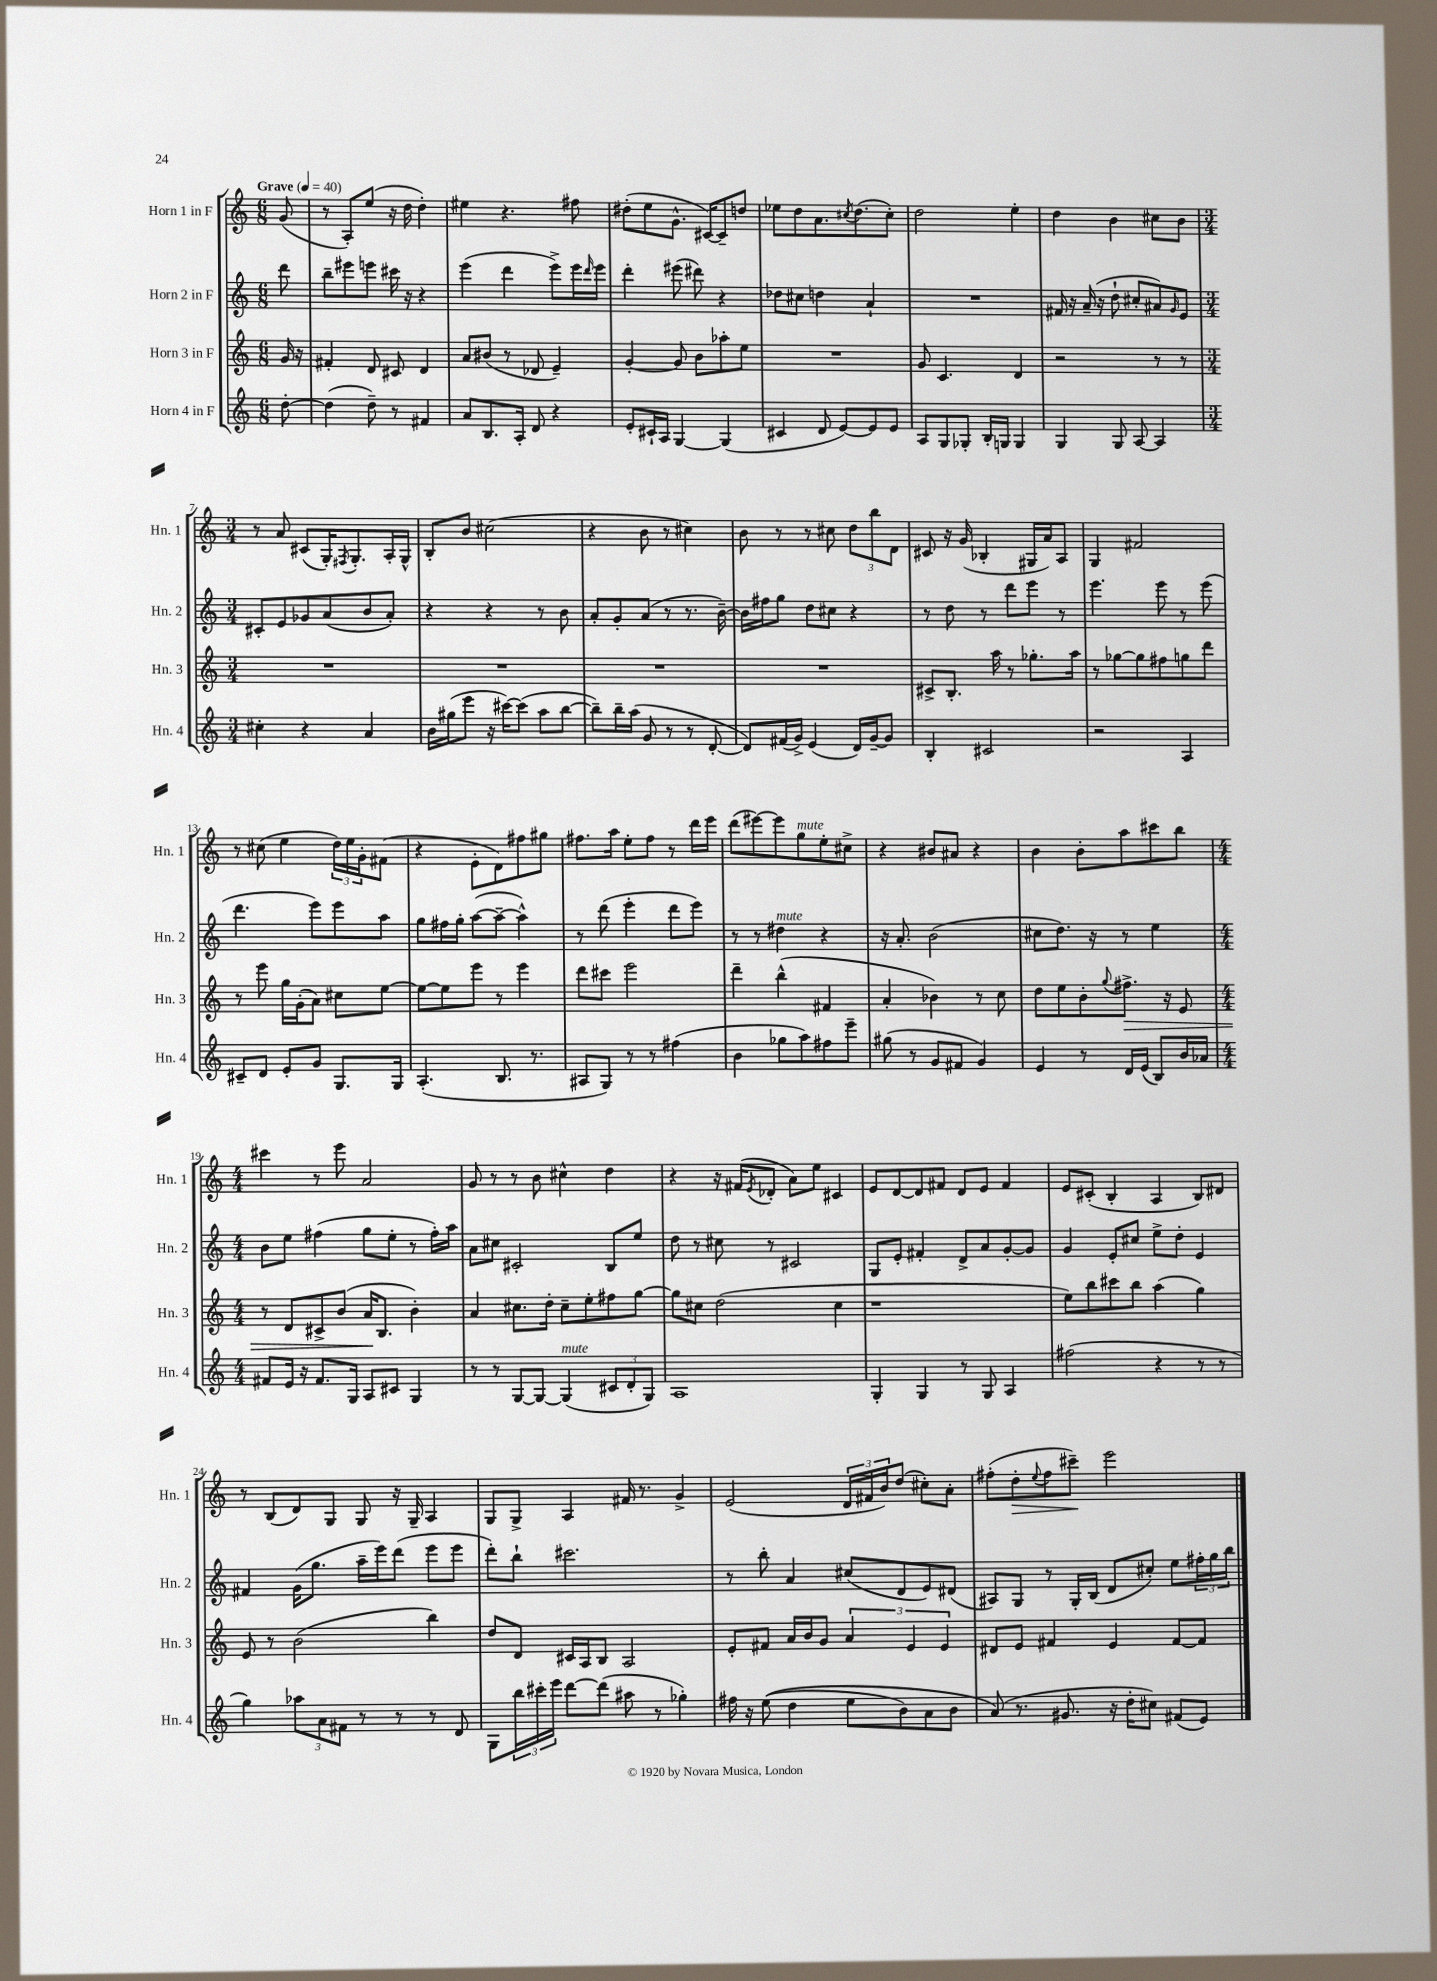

**kern	**kern	**kern	**kern
*staff4	*staff3	*staff2	*staff1
*clefG2	*clefG2	*clefG2	*clefG2
*k[]	*k[]	*k[]	*k[]
*M6/8	*M6/8	*M6/8	*M6/8
*MM40	*MM40	*MM40	*MM40
[8dd'\	16g/	8ddd\	(8g/
.	16r	.	.
=	=	=	=
(4dd\]	4f#'/	8bb~\L	8r
.	.	8eee#\	8A'/L)
8dd~\)	8d/	8eee\J	(8ee/J
8r	8c#/	16ccc#\	16r
.	.	16r	16dd\
4f#/	4d/	4r	4dd'\)
=	=	=	=
8a/L	8a/L	(4eee\	4ee#\
8.B/	(8b#/J	.	.
.	8r	4ddd\	4.r
16A'/Jk	.	.	.
8d/	8d-/	.	.
4r	4e~/)	8eee^\L)	.
.	.	16eee\L	8ff#\
.	.	16qqddd/	.
.	.	16eee\JJ	.
=	=	=	=
8e'/L	[4g'/	4ddd'\	(8dd#'\L
16c#`/L	.	.	8ee\
16A/JJ	.	.	.
[4G/	8g/]	(8eee#\	8.g^^\J
.	8b\L	8ddd#\)	.
.	.	.	[16c#/LK)
(4G/]	8aa-'\	4r	8c#~/]
.	8ee\J	.	8dd/J
=	=	=	=
4c#/	2.r	8dd-\L	8ee-\L
.	.	8cc#\J	8dd\
8d/	.	4dd\	8.a\
[8e/L)	.	.	.
.	.	.	8qcc#/
.	.	.	(8.dd\
8e/]	.	4a`/	.
8e/J	.	.	8cc#'\J)
=	=	=	=
8A/L	8g/	2.r	2dd\
8G/	4.c/	.	.
8G-'/J	.	.	.
16B'/LL	.	.	.
16G/JJ	.	.	.
4G/	4d/	.	4ee'\
=	=	=	=
4G/	2r	16f#/	4dd\
.	.	16r	.
.	.	(16a~/	.
.	.	16r	.
8G/	.	8dd`\	4b\
[8A/	.	8cc#'/L	.
4A/]	8r	8a#/)	8cc#\L
.	.	16qqg/	.
.	8r	8e/J	8b\J
=	=	=	=
*M3/4	*M3/4	*M3/4	*M3/4
4cc#'\	2.r	8c#'/L	8r
.	.	8e/	8a/
4r	.	8g-/	(8c#/L
.	.	(8a/	16G'/K)
.	.	.	8qF#/
.	.	.	8.G'/
4a/	.	8b/	.
.	.	8a'/J)	16A'/L
.	.	.	16G^^/JJ
=	=	=	=
16b\LL	2.r	4r	8B'/L
(16gg#\J	.	.	.
8eee\J	.	.	8b/J
16r	.	4r	(2cc#\
[16ccc#\LK)	.	.	.
(8ccc#\]J	.	.	.
8aa\L	.	8r	.
[8bb\J	.	8b\	.
=	=	=	=
8bb~\]L)	2.r	8a'/L	4r
16bb~\L	.	8g'/	.
(16aa\JJ	.	.	.
8g/	.	(8a/J	8b\
8r	.	8r	8r
8r	.	8.r	4cc#\)
[8d'/	.	.	.
.	.	[16b~\)	.
=	=	=	=
8d/]L)	2.r	16b\]LL	8b\
.	.	16ff#\J	.
(16f#/L	.	8gg\J	8r
16g^/JJ)	.	.	.
(4e/	.	8dd\L	8r
.	.	8cc#\J	8cc#\
16d/LL)	.	4r	12dd\L
[16g~/J	.	.	.
.	.	.	12bb\
8g/]J	.	.	.
.	.	.	12d\J
=	=	=	=
4B'/	8c#^/L	8r	8c#/
.	8.B'/J	8dd\	16r
.	.	.	(16g/
2c#/	.	8r	4B-'/
.	16aa\	.	.
.	8r	8ddd\L	.
.	8.gg-'\L	8eee\J	16G#/LL
.	.	.	16a/J)
.	.	8r	8A/J
.	16aa\Jk	.	.
=	=	=	=
2r	8r	4.eee\	4G/
.	[8gg-\L	.	.
.	8gg-\]	.	2f#/
.	8ff#\	8eee\	.
4A/	8gg\	8r	.
.	8ddd\J	(8eee\	.
=	=	=	=
8c#~/L	8r	4.ddd\	8r
8d/J	8eee\	.	(8cc#\
8e'/L	16gg\LL	.	4ee\
.	(16g'\J	.	.
8g/J	8a\J)	8eee\L)	.
8.G/L	8cc#\L	8eee\	24dd\LL)
.	.	.	24ee\
.	.	.	24g'\J
.	[8ee\J	8aa\J	(8f#\J
16G/Jk	.	.	.
=	=	=	=
(4.A'/	8ee\_L	8gg\L	4r
.	8ee\]	16ff#\L	.
.	.	16gg'\JJ	.
.	8eee\J	([8aa\L	8e'\L
8.B/	8r	8aa~\_J	8d\)
.	4eee\	4aa^^\])	8ff#\
8.r	.	.	.
.	.	.	8gg#\J
=	=	=	=
8A#/L	8ddd\L	8r	8.ff#\L
8G/J)	8ccc#\J	(8ddd\	.
.	.	.	16aa\Jk
8r	2eee\	4eee'\	8ee'\L
8r	.	.	8ff#\J
(4ff#\	.	8ddd\L	8r
.	.	8eee\J)	16ddd\LL
.	.	.	16eee\JJ
=	=	=	=
4b\	4ddd~\	8r	(8ddd\L
.	.	8r	[8eee#\)
8gg-\L	(4bb^^\	4dd#\	8eee#\]
8aa\)	.	.	8gg\
8ff#\	4f#/	4r	8ee'\
8eee~\J	.	.	8cc#^\J
=	=	=	=
(8gg#\	4a'/	16r	4r
.	.	8.a'/	.
8r	.	.	.
8g/L	4b-\)	(2b\	8b#/L
8f#/J	.	.	8a#/J
4g/)	8r	.	4r
.	8cc\	.	.
=	=	=	=
4e/	8dd\L	8cc#\L	4b\
.	8ee\	8.dd\J)	.
8r	8b'\	.	8b'\L
.	.	16r	.
.	8qqgg/	.	.
16d/LL	8.ff#^\J	8r	8aa\
(16e/JJ	.	.	.
8B/L)	.	4ee\	8ccc#\
.	16r	.	.
16b/L	8e/	.	8bb\J
16a-/JJ	.	.	.
=	=	=	=
*M4/4	*M4/4	*M4/4	*M4/4
8f#/L	8r	8b\L	4ccc#\
16e/Jk	8d/L	8ee\J	.
16r	.	.	.
8.f#/L	8c#^/	(4ff#\	8r
.	(8b/J	.	8eee\
16G/Jk	.	.	.
8A/L	16a/LK	8gg\L	2a/
.	8.B/J	.	.
8c#/J	.	8ee'\J	.
4G/	4b'\)	8r	.
.	.	16ff#'\LL)	.
.	.	16aa\JJ	.
=	=	=	=
8r	4a/	8a\L	8g/
8r	.	8cc#\J	8r
[8G/L	8.cc#\L	2c#'/	8r
8G/_J	.	.	8b\
.	16dd'\Jk	.	.
(4G/]	8cc#~\L	.	4cc#^^\
.	8ee'\	.	.
12c#/L	8ff#\	8B/L	4dd\
12d'/	.	.	.
.	[8gg\J	8ee/J	.
12G/J)	.	.	.
=	=	=	=
1A	8gg\]L	8dd\	4r
.	8cc#\J	8r	.
.	(2dd\	8cc#\	16r
.	.	.	(16f#/LK
.	.	.	8qe/
.	.	8r	8d-'/J
.	.	2c#/	8a\L)
.	.	.	8ee\J
.	4cc#\	.	4c#/
=	=	=	=
4G'/	1r	8G/L	8e/L
.	.	8e'/J	[8d/
4G/	.	4f#'/	8d/]
.	.	.	8f#/J
8r	.	8d^/L	8d/L
8G/	.	8a/	8e/J
4A/	.	[8g'/	4f#/
.	.	8g/]J	.
=	=	=	=
(2ff#\	8ee\L)	4g/	8e/L
.	8bb\	.	(8c#'/J
.	8ccc#\	8e'/L	4B'/
.	8bb\J	8cc#/J	.
4r	(4aa\	8ee^\L	4A/
.	.	8dd'\J	.
8r	4gg\)	4e/	8B/L)
8r	.	.	8d#/J
=	=	=	=
4gg\)	8e/	4f#/	8r
.	8r	.	(8B/L
12aa-\L	(2b\	(16g\LK	8d/)
.	.	8.gg\J	.
12a\	.	.	.
.	.	.	8G/J
12f#\J	.	.	.
8r	.	16aa~\LL	8G/
.	.	16eee\J)	.
8r	.	(8ddd\J	16r
.	.	.	16G~/
8r	4bb\)	8eee\L	4A/
8d/	.	8eee\J	.
=	=	=	=
8G\L	8dd/L	8ddd'\L)	8G/L
24bb\L	8d/J	8bb`\J	8G^/J
24ccc#'\	.	.	.
24eee\JJ	.	.	.
[8ddd\L	16c#/LL	2.ccc#\	4A/
.	16A/J	.	.
(8ddd\]J	8B/J	.	.
8aa#\	2A/	.	16f#/
.	.	.	8.r
8r	.	.	.
4gg-'\)	.	.	4g^/
=	=	=	=
16ff#\	8e'/L	8r	(2e/
16r	.	.	.
&((8ee\	8f#/J	8bb'\	.
4dd\	16a/LL	4a/	.
.	16b/J	.	.
.	8g/J	.	.
8ee\L	6a/	(8cc#/L	24d/LL
.	.	.	24f#/
.	.	.	24b/J)
8b\)	.	8d/	(8dd/J
.	6e/	.	.
8a\	.	8e/)	8cc#'\L)
.	6e/	.	.
8b\J	.	(8d#/J	8a'\J
=	=	=	=
(8a/&)	8d#/L	8A#/L)	(8ff#'\L
8.r	8e/J	8G/J	8dd'\
.	.	.	8qqee/
.	4f#/	8r	8ff#\
8.g#/	.	.	.
.	.	16G'/LL	8ccc#~\J)
.	.	(16B/JJ	.
16r	4e/	8d/L	2eee\
16dd'\LK	.	.	.
8cc#\J)	.	8cc#'/J)	.
(8f#/L	[8f#/L	8ee\L	.
8e/J)	8f#/]J	24ff#'\L	.
.	.	24gg\	.
.	.	24bb\JJ	.
==	==	==	==
*-	*-	*-	*-
